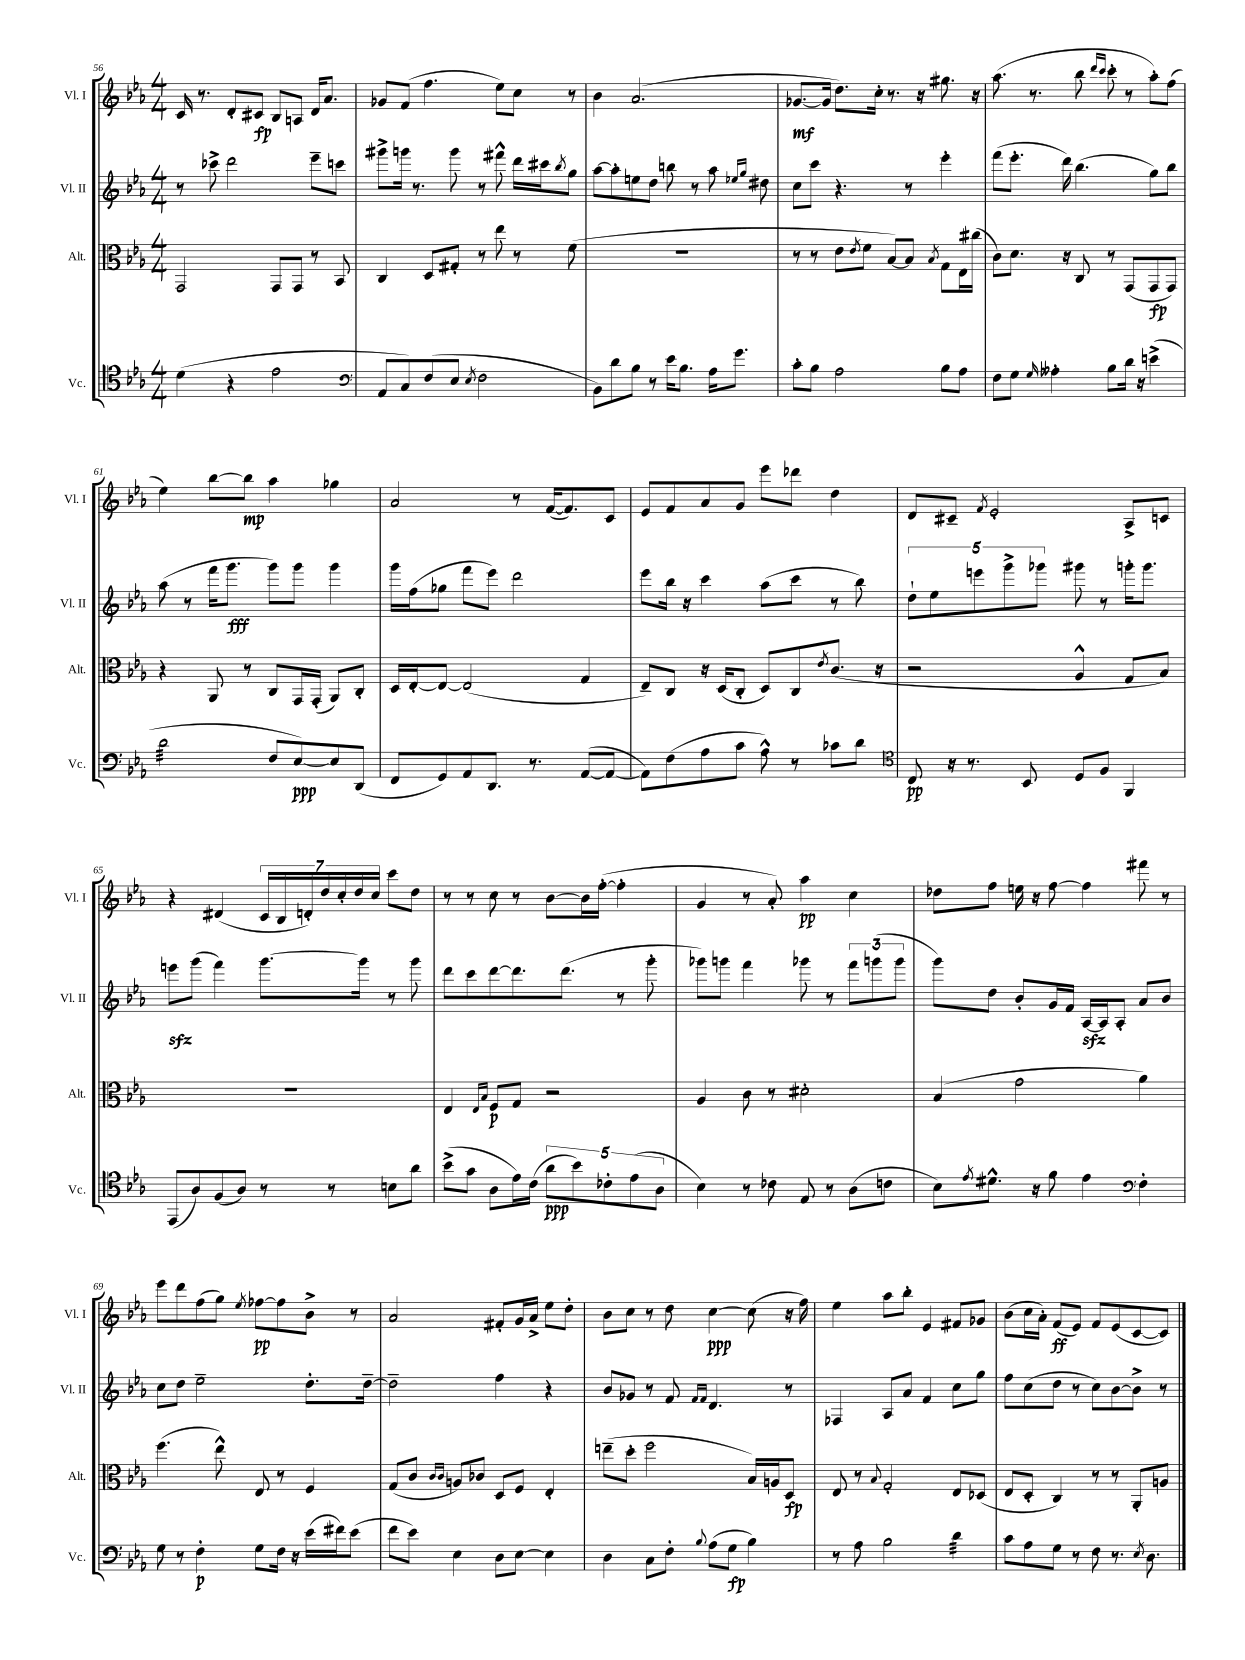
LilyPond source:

<<
\new StaffGroup <<
\new Staff = "s0" \with { instrumentName = "Vl. I" shortInstrumentName = "Vl. I" } {
    \clef treble \key ees \major \numericTimeSignature \time 4/4
    c'16 r8. d'8-. cis'8\fp bes8 a8 d'16 aes'8. |
    ges'8 f'8( f''4. ees''8) c''8 r8 |
    bes'4 aes'2.( |
    ges'8.~\mf ges'16 d''8.) c''16-. r8. r16 gis''8. r16 |
    aes''8.( r8. bes''8 \grace { d'''16 c'''16 } c'''8-. r8 aes''8-.) f''8( |
    ees''4) bes''8~ bes''8\mp aes''4 ges''4 |
    aes'2 r8 f'16~( f'8.) c'8 |
    ees'8 f'8 aes'8 g'8 ees'''8 des'''8 d''4 |
    d'8 cis'8-- \acciaccatura { f'8 } ees'2-. aes8-> c'8 |
    r4 dis'4( \tuplet 7/4 { c'16 bes16 d'16-.) d''16 c''16-. d''16 c''16 } c'''8 d''8 |
    r8 r8 c''8 r8 bes'8~ bes'16 f''16~-.( f''4-. |
    g'4 r8 aes'8-.) aes''4\pp c''4 |
    des''8 f''8 e''16 r16 f''8~ f''4 fis'''8 r8 |
    ees'''8 d'''8 f''8( g''8) \acciaccatura { ees''8 } fes''8~\pp fes''8 bes'8-> r8 |
    aes'2 fis'8-. g'16 aes'16-> ees''8 d''8-. |
    bes'8 c''8 r8 d''8 c''4~\ppp c''8( r16 f''16) |
    ees''4 aes''8 bes''8-. ees'4 fis'8 ges'8 |
    bes'8( c''16 aes'16-.) f'8\ff( ees'8) f'8 ees'8( c'8~ c'8) \bar "|." |
}
\new Staff = "s1" \with { instrumentName = "Vl. II" shortInstrumentName = "Vl. II" } {
    \clef treble \key ees \major \numericTimeSignature \time 4/4
    r8 ces'''8-> d'''2 ees'''8-- c'''8 |
    gis'''8-> g'''16 r8. g'''8 r8 fis'''8-^ d'''16 cis'''16 \acciaccatura { bes''8 } g''8 |
    aes''8~ aes''8-. e''8 d''8 b''8 r8 aes''8 \grace { ees''16 g''16 } dis''8 |
    c''8 c'''8 r4. r8 ees'''4-. |
    f'''8( ees'''8.-. d'''16) bes''4.( g''8) bes''8 |
    aes''8( r8 f'''16 g'''8.\fff g'''8) g'''8 g'''4 |
    g'''16 f''16( ges''8 f'''8 ees'''8) d'''2 |
    ees'''8 bes''16 r16 c'''4 aes''8( c'''8 r8 bes''8) |
    \tuplet 5/4 { d''8-! ees''8 e'''8 g'''8-> ges'''8 } gis'''8 r8 g'''16-. g'''8. |
    e'''8\sfz g'''8( f'''4) g'''8.~ g'''16 r8 g'''8 |
    d'''8 c'''8 d'''8~ d'''8. d'''8.( r8 g'''8-. |
    ges'''8) g'''8 f'''4 ges'''8 r8 \tuplet 3/2 { f'''8 g'''8( g'''8 } |
    g'''8) d''8 bes'8-. g'16 f'16 aes16~\sfz aes16 aes8-. aes'8 bes'8 |
    c''8 d''8 ees''2-- d''8.-. d''16~-- |
    d''2-- f''4 r4 |
    bes'8 ges'8 r8 f'8 \grace { f'16 f'16 } d'4. r8 |
    fes4 aes8 aes'8 f'4 c''8 g''8 |
    f''8 c''8( d''8 r8 c''8) bes'8~ bes'8-> r8 \bar "|." |
}
\new Staff = "s2" \with { instrumentName = "Alt." shortInstrumentName = "Alt." } {
    \clef alto \key ees \major \numericTimeSignature \time 4/4
    g,2 g,8 g,8 r8 bes,8 |
    c4 d8 gis8-. r8 ees''8 r8 f'8( |
    R1 |
    r8 r8 ees'8 \acciaccatura { ees'8 } f'8 bes8~) bes8 \acciaccatura { bes8 } g8 ees16 cis''16( |
    c'8) d'8. r16 c8 r8 g,8( g,8\fp g,8) |
    r4 aes,8 r8 c8 g,16 g,16-.( aes,8) c8-. |
    d16 ees16~-. ees8~ ees2( g4 |
    ees8--) c8 r16 d16( c8-. d8) c8 \acciaccatura { ees'8 } c'8.( r16 |
    r2 aes4-^ g8 bes8) |
    R1 |
    ees4 \grace { ees16 bes16 } f8\p g8 r2 |
    aes4 c'8 r8 dis'2-. |
    bes4( g'2 aes'4) |
    f''4.( ees''8-^) ees8 r8 f4 |
    g8( c'8 \grace { c'16 c'16 } a8) ces'8 d8 f8 ees4-. |
    e''8--( d''8-. f''2 bes16) a16 d8\fp |
    ees8 r8 \appoggiatura { bes8 } g2-. ees8 des8( |
    ees8 d8-. c4) r8 r8 aes,8-. a8 \bar "|." |
}
\new Staff = "s3" \with { instrumentName = "Vc." shortInstrumentName = "Vc." } {
    \clef tenor \key ees \major \numericTimeSignature \time 4/4
    d'4( r4 ees'2 |
    \clef bass aes,8 c8) f8( ees8 \acciaccatura { ees8 } f2 |
    bes,8) d'8 bes8 r8 ees'16 bes8. aes16 g'8. |
    c'8-. bes8 aes2 bes8 aes8 |
    f8 g8 \grace { g16 } aeses4-. bes8 d'16 r16 e'4->( |
    d'2:32 f8 ees8~\ppp) ees8 d,8( |
    f,8 g,8) aes,8 d,8. r8. aes,8~( aes,8~ |
    aes,8) f8( aes8 c'8 aes8-^) r8 ces'8 d'8 |
    \clef tenor c8\pp r16 r8. bes,8 d8 f8 f,4 |
    ees,8( aes8) f8( aes8) r8 r8 b8 aes'8 |
    bes'8->( g'8 aes8 ees'16) c'16( \tuplet 5/4 { aes'8\ppp bes'8) ces'8-. ees'8( aes8 } |
    bes4) r8 ces'8 ees8 r8 aes8( c'8 |
    bes8) \acciaccatura { ees'8 } dis'8.-^ r16 f'8 ees'4 \clef bass f4-. |
    g8 r8 f4-.\p g8 f16 r16 ees'16( fis'16) ees'8( |
    f'8 ees'8) ees4 d8 ees8~ ees4 |
    d4 c8 f8-. \appoggiatura { bes8 } aes8( g8\fp bes4) |
    r8 aes8 bes2 d'4:32 |
    c'8 aes8 g8 r8 f8 r8. \acciaccatura { ees8 } d8. \bar "|." |
}
>>
>>
\layout { \context { \Score currentBarNumber = #56 } }
